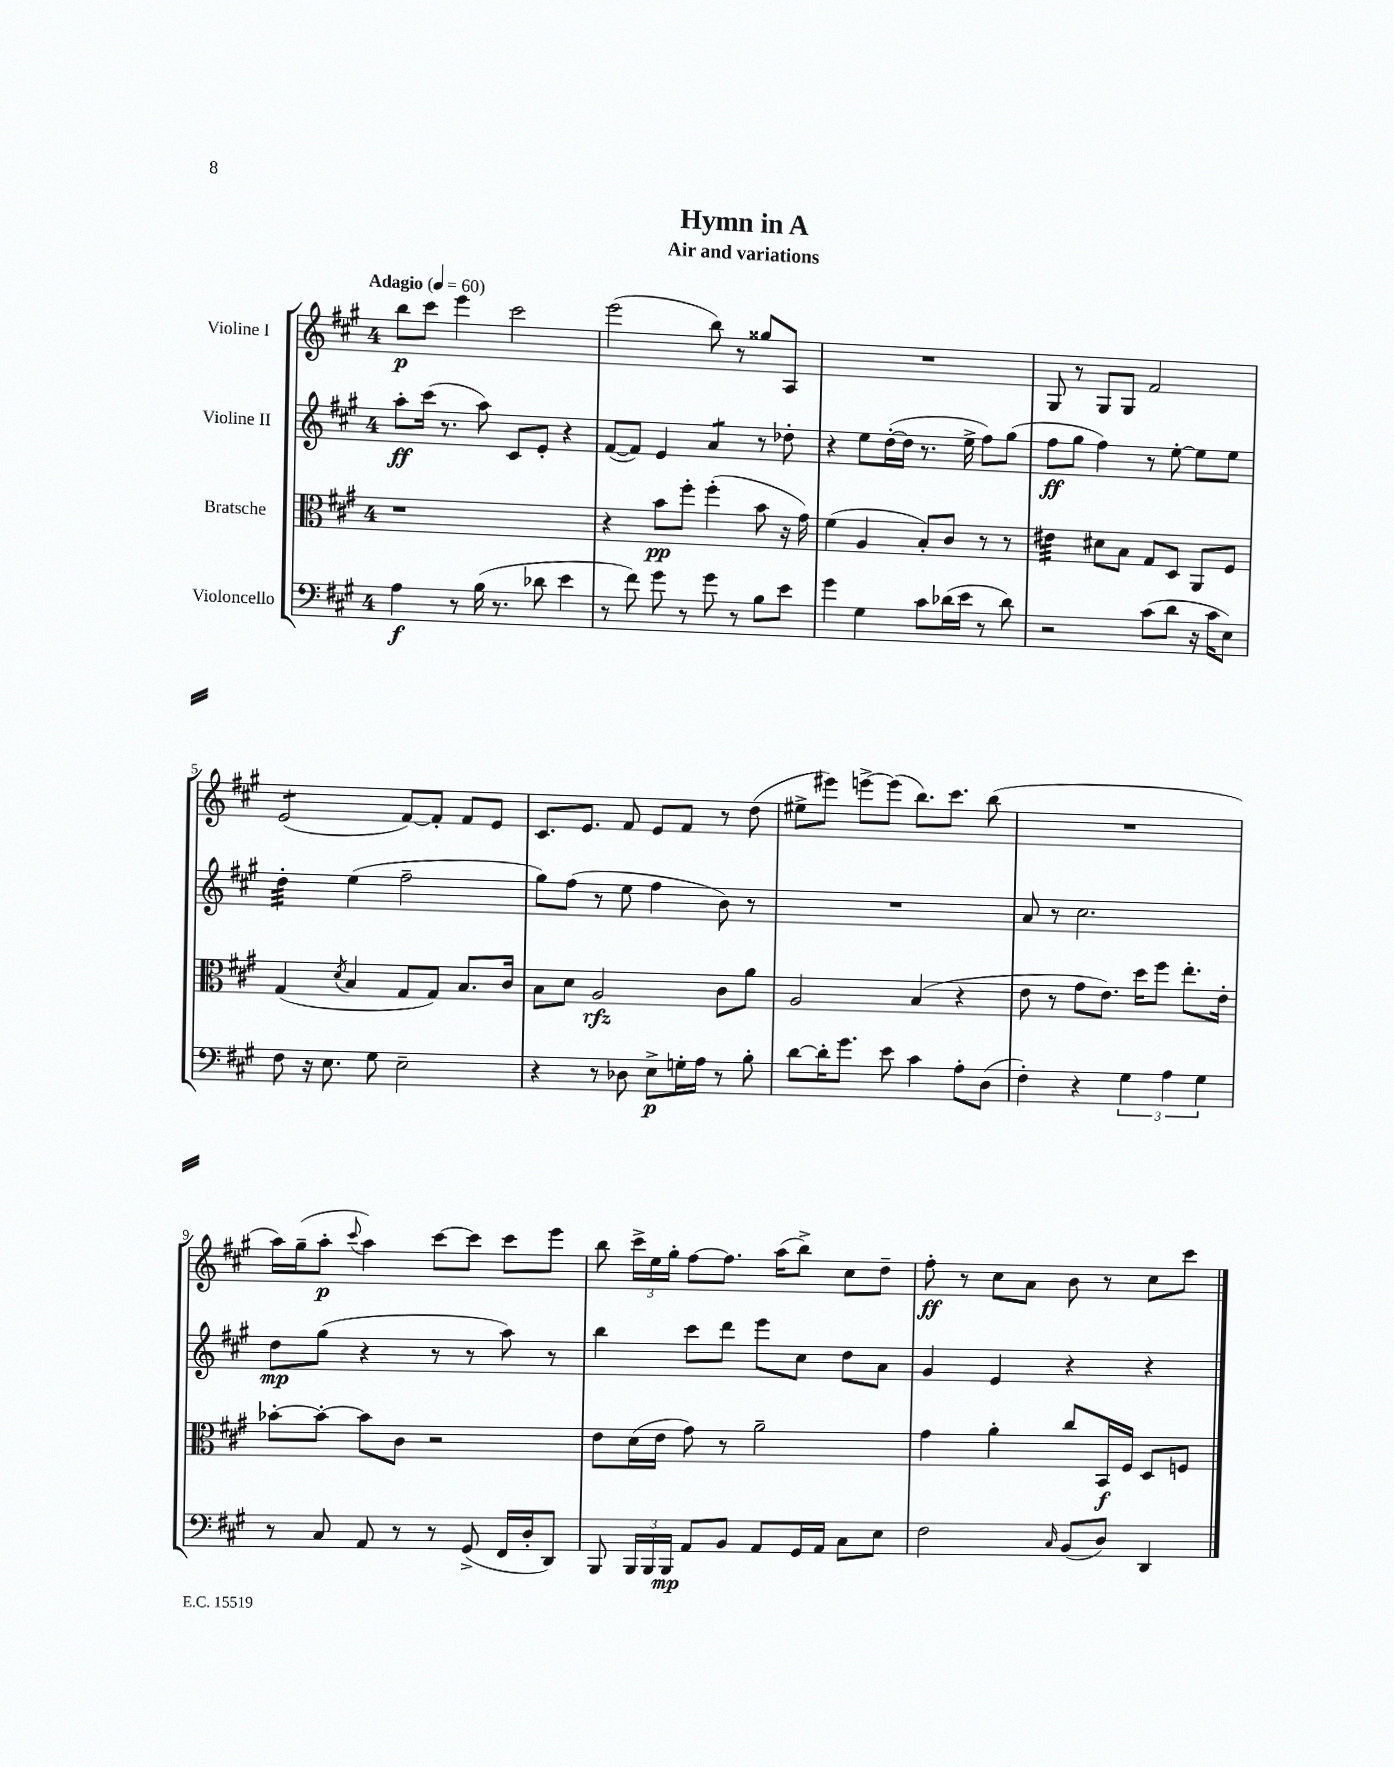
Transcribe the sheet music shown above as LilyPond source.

\header { title = "Hymn in A" subtitle = "Air and variations" }
<<
\new StaffGroup <<
\new Staff = "s0" \with { instrumentName = "Violine I" } {
    \clef treble \key a \major \once \override Staff.TimeSignature.style = #'single-digit \time 4/4 \tempo "Adagio" 4 = 60
    \autoBeamOff b''8[\p cis'''8] e'''4 cis'''2 |
    e'''2( b''8) r8 gisis''8[ a8] |
    R1 |
    gis8 r8 gis8[ gis8] fis'2 |
    e'2:8( fis'8[~) fis'8]-. fis'8[ e'8] |
    cis'8.[ e'8.] fis'8 e'8[ fis'8] r8 d''8( |
    eis''8[-> eis'''8]) e'''8[~-> e'''8]( b''8.[) cis'''8.] b''8( |
    R1 |
    a''16[) gis''16--( a''8]-.\p \appoggiatura { cis'''8 } a''4) cis'''8[~ cis'''8] cis'''8[ e'''8] |
    b''8 \tuplet 3/2 { cis'''16[-> e''16 gis''16]-. } fis''8[~ fis''8.] a''16[( b''8]->) cis''8[ d''8]-- |
    fis''8-.\ff r8 cis''8[ a'8] b'8 r8 cis''8[ cis'''8] \bar "|." |
}
\new Staff = "s1" \with { instrumentName = "Violine II" } {
    \clef treble \key a \major \once \override Staff.TimeSignature.style = #'single-digit \time 4/4
    \autoBeamOff a''8[-.\ff cis'''16]( r8. a''8) cis'8[ e'8]-. r4 |
    fis'8[~( fis'8]) e'4 a'4:8 r8 des''8-. |
    r4 e''8[ d''16~-.( d''16] r8. e''16-> fis''8[) gis''8]( |
    fis''8[\ff gis''8] fis''4) r8 e''8~-. e''8[ e''8] |
    d''4:32-. e''4( fis''2-- |
    gis''8[) fis''8]( r8 e''8 fis''4 b'8) r8 |
    R1 |
    a'8 r8 cis''2. |
    d''8[\mp gis''8]( r4 r8 r8 a''8) r8 |
    b''4 cis'''8[ d'''8] e'''8[ cis''8] d''8[ a'8] |
    gis'4 e'4 r4 r4 \bar "|." |
}
\new Staff = "s2" \with { instrumentName = "Bratsche" } {
    \clef alto \key a \major \once \override Staff.TimeSignature.style = #'single-digit \time 4/4
    \autoBeamOff r1 |
    r4 b'8[\pp fis''8]-. fis''4-.( b'8 r16 gis'16) |
    fis'4( a4 b8[-.) cis'8] r8 r8 |
    eis'4:32 dis'8[ b8] gis8[ d8] a,8[ fis8] |
    gis4( \acciaccatura { d'8 } b4 gis8[ gis8]) b8.[ cis'16] |
    b8[ d'8] a2\rfz cis'8[ a'8] |
    a2 b4( r4 |
    e'8 r8 gis'8[ e'8.]) d''16[ fis''8] e''8.[-. e'16]-. |
    bes'8[~-. bes'8]~-. bes'8[ cis'8] r2 |
    e'8[ d'16( e'16] gis'8) r8 a'2-- |
    gis'4 a'4-. cis''8[ b,16\f fis16] d8[ f8] \bar "|." |
}
\new Staff = "s3" \with { instrumentName = "Violoncello" } {
    \clef bass \key a \major \once \override Staff.TimeSignature.style = #'single-digit \time 4/4
    \autoBeamOff a4\f r8 b16( r8. des'8 e'4 |
    r8 fis'8) gis'8 r8 gis'8 r8 b8[ e'8] |
    gis'4 gis4 cis'8[ des'16( e'16] r8 des'8) |
    r2 cis'8[( d'8] r16 cis'16[ e8]) |
    fis8 r16 e8. gis8 e2-- |
    r4 r8 des8 e8[->\p g16-. a16] r8 b8-. |
    d'8[~ d'16-. gis'8.] e'8 cis'4 a8[-. d8]( |
    fis4-.) r4 \tuplet 3/2 { gis4 a4 gis4 } |
    r8 cis8 a,8 r8 r8 gis,8->( fis,16[ d16-. d,8]) |
    b,,8 \tuplet 3/2 { b,,16[ b,,16 b,,16]\mp } a,8[ b,8] a,8[ gis,16 a,16] cis8[ e8] |
    fis2 \grace { cis16 } b,8[( d8]) d,4 \bar "|." |
}
>>
>>
